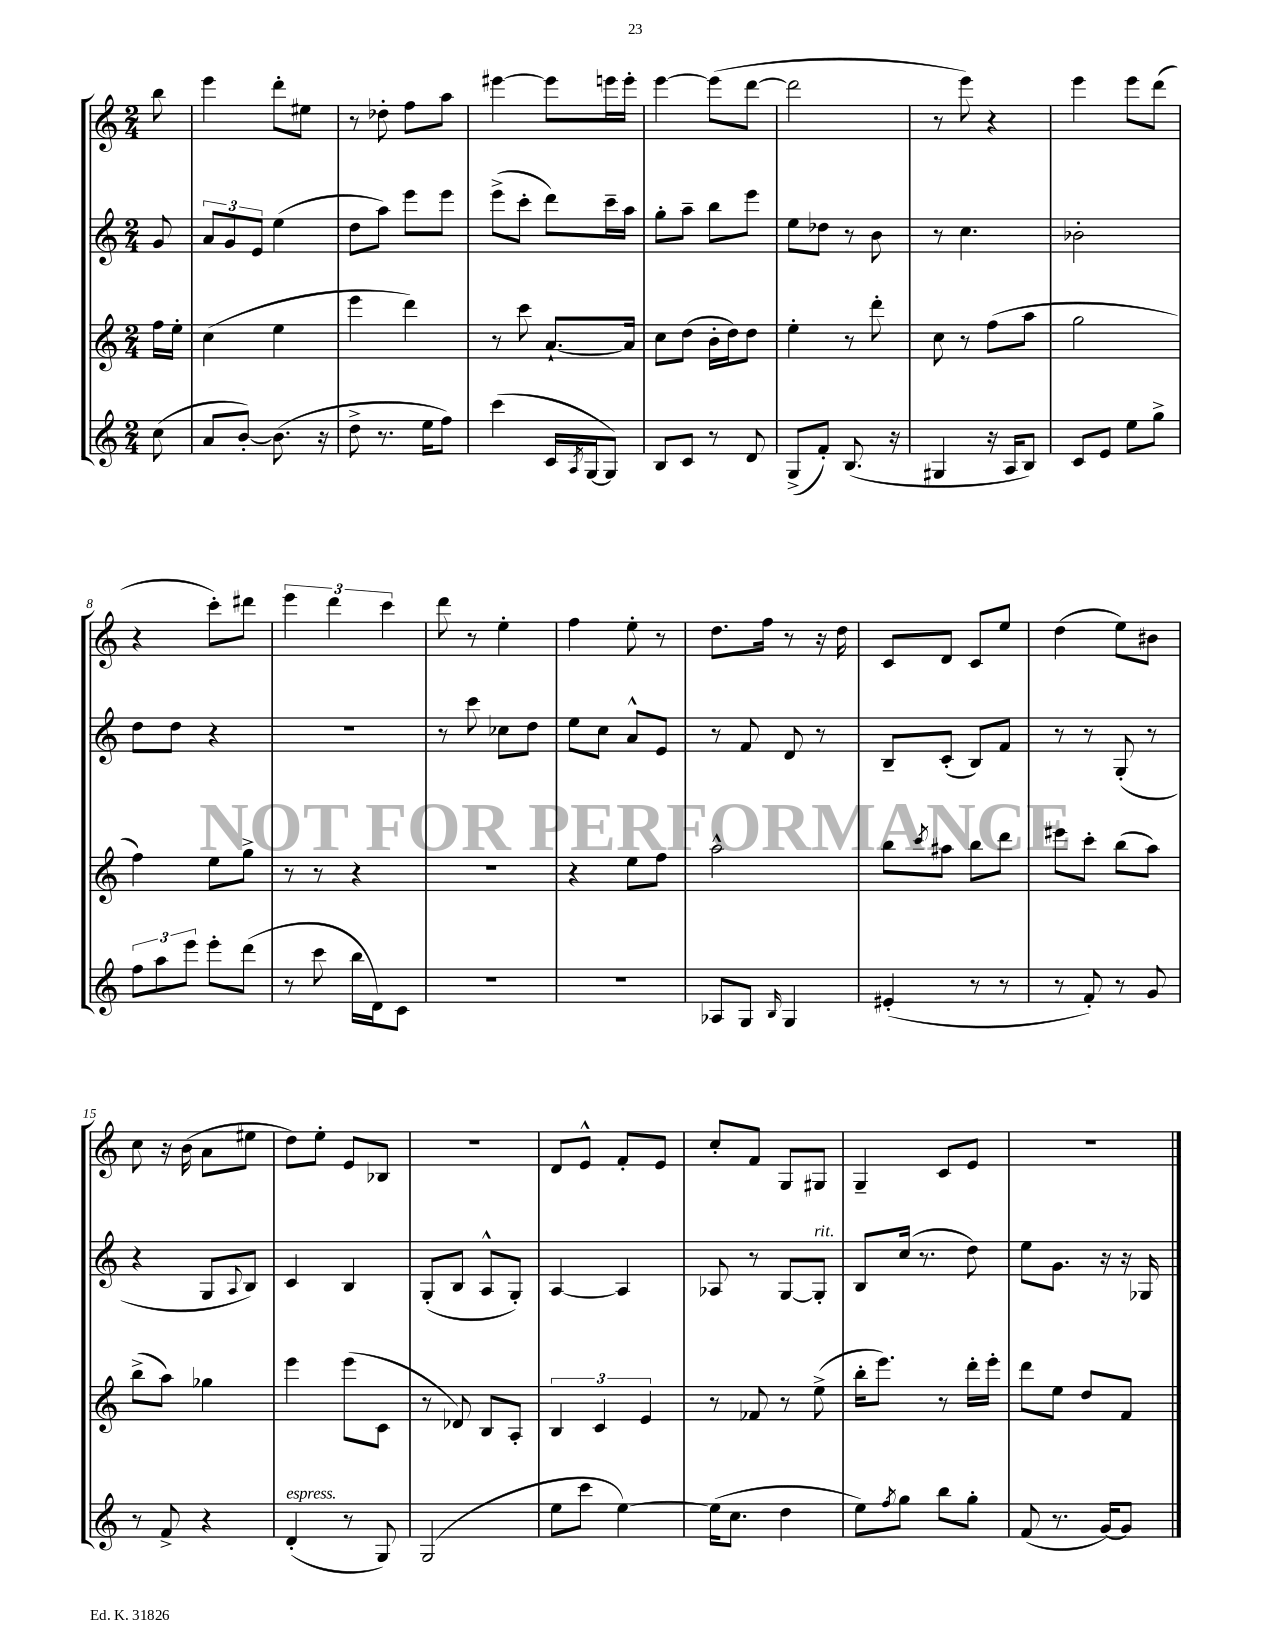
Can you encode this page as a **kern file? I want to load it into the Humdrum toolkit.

**kern	**kern	**kern	**kern
*part4	*part3	*part2	*part1
*staff4	*staff3	*staff2	*staff1
*clefG2	*clefG2	*clefG2	*clefG2
*k[]	*k[]	*k[]	*k[]
*M2/4	*M2/4	*M2/4	*M2/4
=	=	=	=
(8cc\	16ff\LL	8g/	8bb\
.	16ee'\JJ	.	.
=1	=1	=1	=1
8a/L	(4cc\	12a/L	4eee\
.	.	12g/	.
[8b'/J)	.	.	.
.	.	12e/J	.
(8.b\]	4ee\	(4ee\	8ddd'\L
.	.	.	8ee#X\J
16r	.	.	.
=2	=2	=2	=2
8dd^\	4eee\	8dd\L	8r
8.r	.	8aa\J)	8dd-X'\
.	4ddd\)	8eee\L	8ff\L
16ee\KL	.	.	.
8ff\J)	.	8eee\J	8aa\J
=3	=3	=3	=3
(4ccc\	8r	(8eee^\L	[4eee#X\
.	8ccc\	8ccc'\J	.
16c/LL	[8.a`/L	8ddd\L)	8eee#\L]
8qA/	.	.	.
[16G/J	.	.	.
8G/J])	.	16ccc~\L	16eeen\L
.	16a/Jk]	16aa\JJ	16eee'\JJ
=4	=4	=4	=4
8B/L	8cc\L	8gg'\L	[4eee\
8c/J	(8dd\J	8aa~\J	.
8r	16b'\LL	8bb\L	(8eee\L]
.	16dd\J)	.	.
8d/	8dd\J	8eee\J	[8ddd\J
=5	=5	=5	=5
(8G^/L	4ee'\	8ee\L	2ddd\]
8f'/J)	.	8dd-X\J	.
(8.B/	8r	8r	.
.	8ddd'\	8b\	.
16r	.	.	.
=6	=6	=6	=6
4G#X/	8cc\	8r	8r
.	8r	4.cc\	8eee\)
16r	(8ff\L	.	4r
16A/KL	.	.	.
8B/J)	8aa\J	.	.
=7	=7	=7	=7
8c/L	2gg\	2b-X'\	4eee\
8e/J	.	.	.
8ee\L	.	.	8eee\L
8gg^\J	.	.	(8ddd\J
!!LO:LB:g=z
=8	=8	=8	=8
12ff\L	4ff\)	8dd\L	4r
12aa\	.	.	.
.	.	8dd\J	.
12eee\J	.	.	.
8eee'\L	8ee\L	4r	8ccc'\L)
(8ddd\J	8gg^\J	.	8ddd#X\J
=9	=9	=9	=9
8r	8r	2r	6eee\
8ccc\	8r	.	.
.	.	.	6ddd\
16bb\LL	4r	.	.
16d\J)	.	.	.
.	.	.	6ccc\
8c\J	.	.	.
=10	=10	=10	=10
2r	2r	8r	8ddd\
.	.	8ccc\	8r
.	.	8cc-X\L	4ee'\
.	.	8dd\J	.
=11	=11	=11	=11
2r	4r	8ee\L	4ff\
.	.	8cc\J	.
.	8ee\L	8a^^/L	8ee'\
.	8ff\J	8e/J	8r
=12	=12	=12	=12
8A-X/L	2aa^^\	8r	8.dd\L
8G/J	.	8f/	.
.	.	.	16ff\Jk
16qqB/	.	.	.
4G/	.	8d/	8r
.	.	8r	16r
.	.	.	16dd\
=13	=13	=13	=13
(4e#X'/	8bb\L	8B~/L	8c/L
.	8qccc/	.	.
.	8aa#X\J	(8c'/J	8d/J
8r	8bb\L	8B/L)	8c/L
8r	8ddd\J	8f/J	8ee/J
=14	=14	=14	=14
8r	8eee#X\L	8r	(4dd\
8f'/)	8ccc'\J	8r	.
8r	(8bb\L	(8G'/	8ee\L)
8g/	8aa\J)	8r	8b#X\J
!!LO:LB:g=z
=15	=15	=15	=15
8r	(8bb^\L	4r	8cc\
8f^/	8aa\J)	.	16r
.	.	.	(16b\
4r	4gg-X\	8G/L	8a\L
.	.	8qqA/	.
.	.	8B/J)	8ee#X\J
=16	=16	=16	=16
!LO:TX:a:i:t=espress.	!	!	!
(4d'/	4eee\	4c/	8dd\L)
.	.	.	8ee'\J
8r	(8eee\L	4B/	8e/L
8G/)	8c\J	.	8B-X/J
=17	=17	=17	=17
(2G/	8r	(8G'/L	2r
.	8d-X/)	8B/J	.
.	8B/L	8A^^/L	.
.	8A'/J	8G'/J)	.
=18	=18	=18	=18
8ee\L	6B/	[4A/	8d/L
8ccc\J	.	.	8e^^/J
.	6c/	.	.
[4ee\)	.	4A/]	8f'/L
.	6e/	.	.
.	.	.	8e/J
=19	=19	=19	=19
(16ee\KL]	8r	8A-X/	8cc'/L
8.cc\J	.	.	.
.	8f-X/	8r	8f/J
4dd\	8r	[8G/L	8G/L
!	!	!LO:TX:a:i:t=rit.	!
.	(8ee^\	8G'/J]	8G#X/J
=20	=20	=20	=20
8ee\L)	16bb'\KL	8B/L	4G~/
.	8.eee\J)	.	.
8qff/	.	.	.
8gg\J	.	(16cc/Jk	.
.	.	8.r	.
8bb\L	8r	.	8c/L
8gg'\J	16ddd'\LL	8dd\)	8e/J
.	16eee'\JJ	.	.
=21	=21	=21	=21
(8f/	8ddd\L	8ee\L	2r
8.r	8ee\J	8.g\J	.
.	8dd/L	.	.
[16g/KL)	.	16r	.
8g/J]	8f/J	16r	.
.	.	16G-X/	.
==	==	==	==
*-	*-	*-	*-
